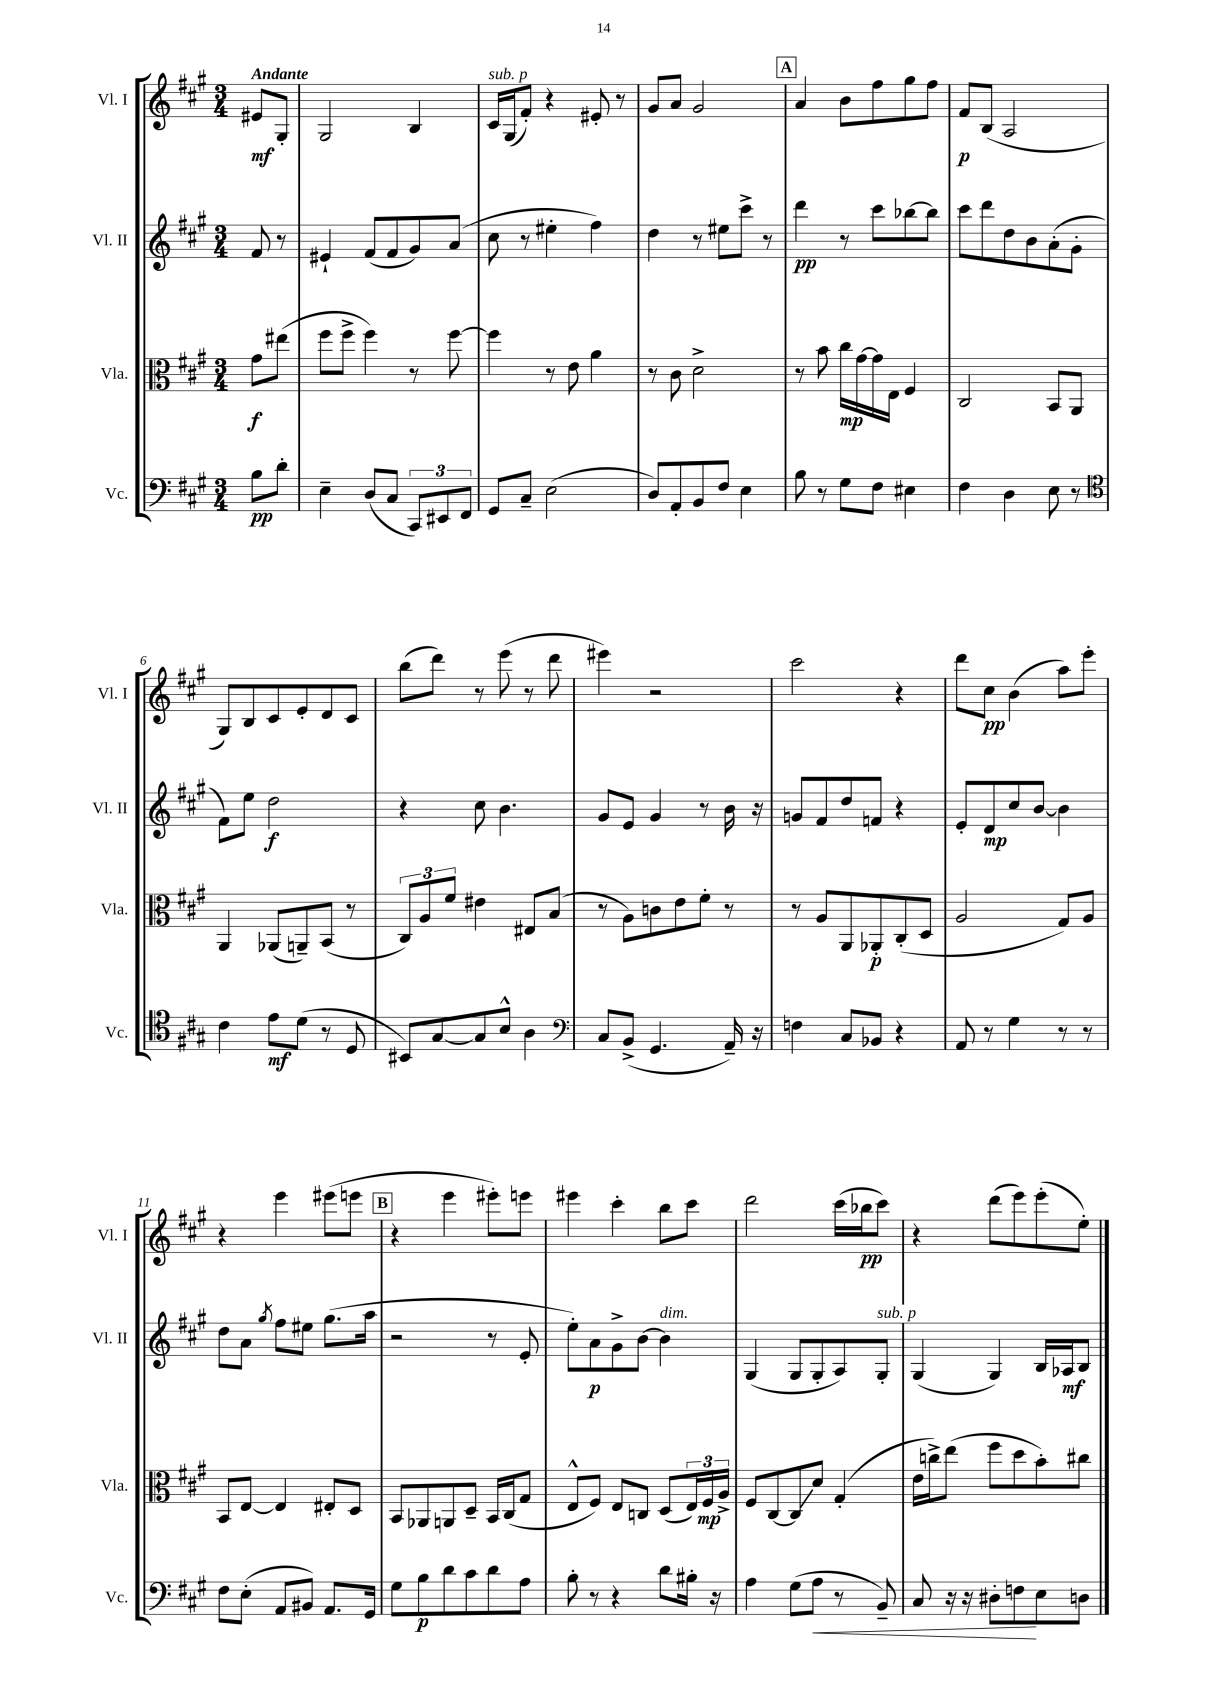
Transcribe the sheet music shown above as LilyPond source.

<<
\new StaffGroup <<
\new Staff = "s0" \with { instrumentName = "Vl. I" shortInstrumentName = "Vl. I" } {
    \clef treble \key a \major \numericTimeSignature \time 3/4 \partial 4 \tempo "Andante"
    eis'8\mf gis8-. |
    gis2 b4 |
    cis'16^\markup { \italic "sub. p" } gis16( fis'8-.) r4 eis'8-. r8 |
    gis'8 a'8 gis'2 |
    \mark \markup { \box "A" } a'4 b'8 fis''8 gis''8 fis''8 |
    fis'8\p b8( a2 |
    gis8) b8 cis'8 e'8-. d'8 cis'8 |
    b''8( d'''8) r8 e'''8( r8 d'''8 |
    eis'''4) r2 |
    cis'''2 r4 |
    d'''8 cis''8\pp b'4( a''8) e'''8-. |
    r4 e'''4 eis'''8( e'''8 |
    \mark \markup { \box "B" } r4 e'''4 eis'''8-.) e'''8 |
    eis'''4 cis'''4-. b''8 cis'''8 |
    d'''2 cis'''16( bes''16\pp cis'''8) |
    r4 d'''8( e'''8) e'''8-.( e''8-.) \bar "|." |
}
\new Staff = "s1" \with { instrumentName = "Vl. II" shortInstrumentName = "Vl. II" } {
    \clef treble \key a \major \numericTimeSignature \time 3/4 \partial 4
    fis'8 r8 |
    eis'4-! fis'8( fis'8 gis'8) a'8( |
    cis''8 r8 eis''4-. fis''4) |
    d''4 r8 eis''8 cis'''8-> r8 |
    \mark \markup { \box "A" } d'''4\pp r8 cis'''8 bes''8~ bes''8 |
    cis'''8 d'''8 d''8 b'8 a'8-.( gis'8-. |
    fis'8) e''8 d''2\f |
    r4 cis''8 b'4. |
    gis'8 e'8 gis'4 r8 b'16 r16 |
    g'8 fis'8 d''8 f'8 r4 |
    e'8-. d'8\mp cis''8 b'8~ b'4 |
    d''8 a'8 \acciaccatura { gis''8 } fis''8 eis''8 gis''8.( a''16 |
    \mark \markup { \box "B" } r2 r8 e'8-. |
    e''8-.) a'8\p gis'8-> b'8~ b'4^\markup { \italic "dim." } |
    gis4( gis8 gis8-. a8) gis8-.^\markup { \italic "sub. p" } |
    gis4( gis4) b16 aes16\mf b8 \bar "|." |
}
\new Staff = "s2" \with { instrumentName = "Vla." shortInstrumentName = "Vla." } {
    \clef alto \key a \major \numericTimeSignature \time 3/4 \partial 4
    gis'8\f eis''8( |
    fis''8 fis''8-> fis''4) r8 fis''8~ |
    fis''4 r8 e'8 a'4 |
    r8 cis'8 d'2-> |
    \mark \markup { \box "A" } r8 b'8 cis''16\mp gis'16~ gis'16 e16 fis4 |
    cis2 b,8 a,8 |
    a,4 aes,8( a,8--) b,8( r8 |
    \tuplet 3/2 { cis8) a8 fis'8 } eis'4 eis8 b8( |
    r8 a8) c'8 e'8 fis'8-. r8 |
    r8 a8 a,8 aes,8-.\p cis8-.( d8 |
    a2 gis8) a8 |
    b,8 e8~ e4 eis8-. d8 |
    \mark \markup { \box "B" } b,8 aes,8 a,8 d8-- b,16 cis16( gis8 |
    e8-^ fis8) e8 c8 d8( \tuplet 3/2 { e16) fis16\mp a16-> } |
    fis8 cis8~ cis8\glissando d'8 gis4-.( |
    e'16 c''16->) e''8( fis''8 d''8 b'8-.) cis''8 \bar "|." |
}
\new Staff = "s3" \with { instrumentName = "Vc." shortInstrumentName = "Vc." } {
    \clef bass \key a \major \numericTimeSignature \time 3/4 \partial 4
    b8\pp d'8-. |
    e4-- d8( cis8 \tuplet 3/2 { cis,8) eis,8 fis,8 } |
    gis,8 cis8-- e2( |
    d8) a,8-. b,8 fis8 e4 |
    \mark \markup { \box "A" } b8 r8 gis8 fis8 eis4 |
    fis4 d4 e8 r8 |
    \clef tenor cis'4 e'8\mf d'8( r8 d8 |
    bis,8) gis8~ gis8 b8-^ a4 |
    \clef bass cis8 b,8->( gis,4. a,16--) r16 |
    f4 cis8 bes,8 r4 |
    a,8 r8 gis4 r8 r8 |
    fis8 e8-.( a,8 bis,8) a,8. gis,16 |
    \mark \markup { \box "B" } gis8 b8\p d'8 cis'8 d'8 a8 |
    b8-. r8 r4 d'8 bis16-. r16 |
    a4 gis8( a8\< r8 b,8--) |
    cis8 r16 r16 dis8-. f8\! e8 d8 \bar "|." |
}
>>
>>
